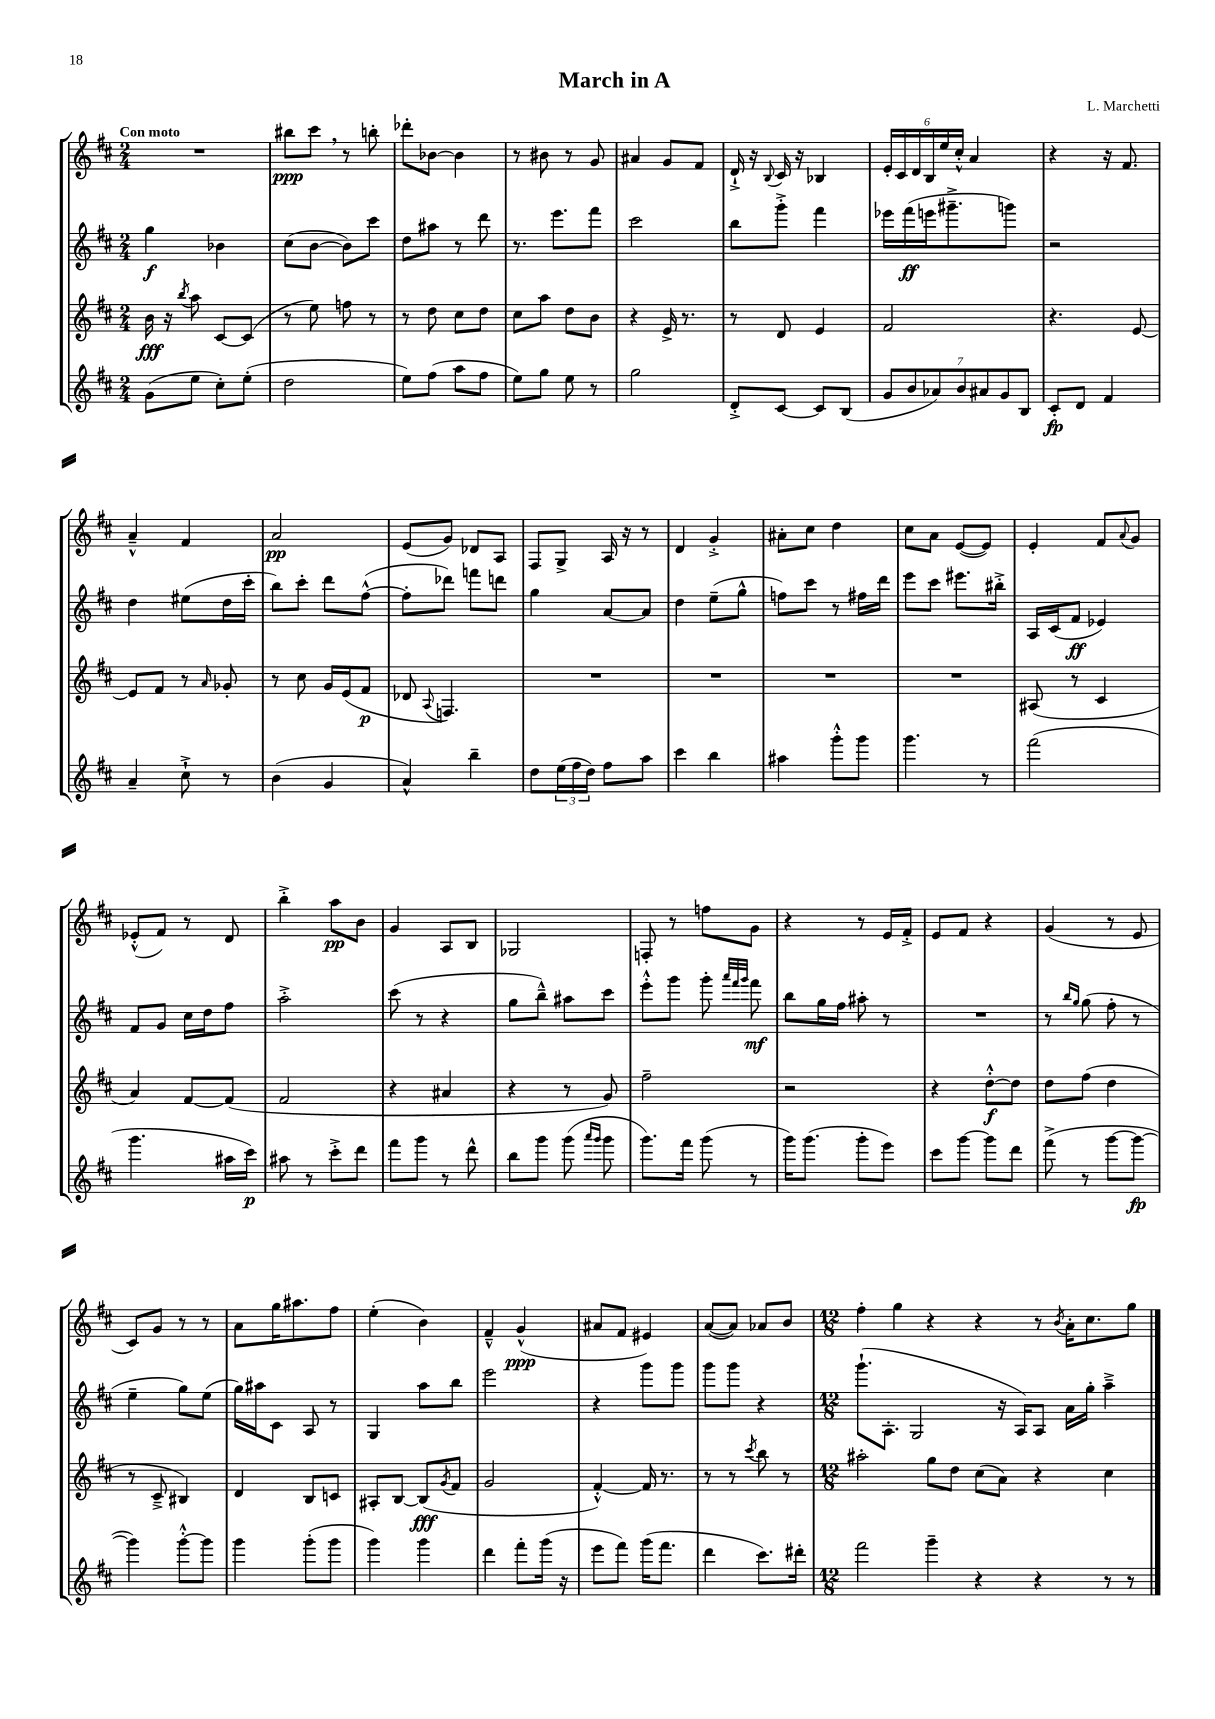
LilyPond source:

\header { title = "March in A" composer = "L. Marchetti" }
<<
\new StaffGroup <<
\new Staff = "s0" {
    \clef treble \key d \major \numericTimeSignature \time 2/4 \tempo "Con moto"
    R2 |
    bis''8\ppp cis'''8 \breathe r8 b''8-. |
    des'''8-. bes'8~ bes'4 |
    r8 bis'8 r8 g'8 |
    ais'4 g'8 fis'8 |
    d'16-!-> r16 \appoggiatura { b8 } cis'16 r16 bes4 |
    \tuplet 6/4 { e'16-. cis'16 d'16 b16 e''16 cis''16-.-^ } a'4 |
    r4 r16 fis'8. |
    a'4---^ fis'4 |
    a'2\pp |
    e'8( g'8) des'8 a8 |
    fis8 g8-> a16 r16 r8 |
    d'4 g'4-.-> |
    ais'8-. cis''8 d''4 |
    cis''8 a'8 e'8~( e'8) |
    e'4-. fis'8 \appoggiatura { a'8 } g'8 |
    ees'8-.-^( fis'8) r8 d'8 |
    b''4-.-> a''8\pp b'8 |
    g'4 a8 b8 |
    ges2 |
    f8-. r8 f''8 g'8 |
    r4 r8 e'16 fis'16-.-> |
    e'8 fis'8 r4 |
    g'4( r8 e'8 |
    cis'8) g'8 r8 r8 |
    a'8 g''16 ais''8. fis''8 |
    e''4-.( b'4) |
    fis'4---^ g'4-^\ppp( |
    ais'8 fis'8 eis'4) |
    a'8~( a'8) aes'8 b'8 |
    \numericTimeSignature \time 12/8 fis''4-. g''4 r4 r4 r8 \acciaccatura { b'8 } a'16-. cis''8. g''8 \bar "|." |
}
\new Staff = "s1" {
    \clef treble \key d \major \numericTimeSignature \time 2/4
    g''4\f bes'4 |
    cis''8( b'8~ b'8) cis'''8 |
    d''8 ais''8 r8 d'''8 |
    r8. e'''8. fis'''8 |
    cis'''2 |
    b''8 g'''8-.-> fis'''4 |
    ees'''16 fis'''16\ff( e'''16 gis'''8.---> g'''8) |
    r2 |
    d''4 eis''8( d''16 cis'''16-. |
    b''8) cis'''8-. d'''8 fis''8~-^( |
    fis''8-. des'''8) f'''8 d'''8 |
    g''4 a'8~ a'8 |
    d''4 e''8--( g''8-^ |
    f''8) cis'''8 r8 fis''16 d'''16 |
    e'''8 cis'''8 eis'''8. bis''16-.-> |
    a16 cis'16( fis'8\ff ees'4) |
    fis'8 g'8 cis''16 d''16 fis''8 |
    a''2-.-> |
    cis'''8( r8 r4 |
    g''8 b''8---^) ais''8 cis'''8 |
    e'''8-.-^ g'''8 g'''8-. \grace { a'''32 fis'''32 g'''32 } fis'''8\mf |
    b''8 g''16 fis''16 ais''8-. r8 |
    R2 |
    r8 \grace { b''16 g''16 } g''8( fis''8-. r8 |
    e''4-- g''8) e''8( |
    g''16) ais''16 cis'8 a8 r8 |
    g4 a''8 b''8 |
    e'''2 |
    r4 g'''8 g'''8 |
    g'''8 g'''8 r4 |
    \numericTimeSignature \time 12/8 g'''8.-!( a8.-. g2 r16 a16) a8 a'16 g''16-. a''4---> \bar "|." |
}
\new Staff = "s2" {
    \clef treble \key d \major \numericTimeSignature \time 2/4
    b'16\fff r16 \acciaccatura { b''8 } a''8 cis'8~ cis'8( |
    r8 e''8) f''8 r8 |
    r8 d''8 cis''8 d''8 |
    cis''8 a''8 d''8 b'8 |
    r4 e'16-> r8. |
    r8 d'8 e'4 |
    fis'2 |
    r4. e'8~ |
    e'8 fis'8 r8 \grace { a'16 } ges'8-. |
    r8 cis''8 g'16 e'16( fis'8\p |
    des'8 \appoggiatura { a8 } f4.) |
    R2 |
    R2 |
    R2 |
    R2 |
    ais8( r8 cis'4 |
    a'4) fis'8~ fis'8( |
    fis'2 |
    r4 ais'4 |
    r4 r8 g'8) |
    fis''2-- |
    r2 |
    r4 d''8~-.-^\f d''8 |
    d''8 fis''8( d''4 |
    r8 cis'8---> bis4) |
    d'4 b8 c'8 |
    ais8-. b8~ b8\fff( \acciaccatura { g'8 } fis'8 |
    g'2 |
    fis'4~-.-^) fis'16 r8. |
    r8 r8 \acciaccatura { cis'''8 } b''8 r8 |
    \numericTimeSignature \time 12/8 ais''2-. g''8 d''8 cis''8( a'8) r4 cis''4 \bar "|." |
}
\new Staff = "s3" {
    \clef treble \key d \major \numericTimeSignature \time 2/4
    g'8( e''8 cis''8-.) e''8-.( |
    d''2 |
    e''8) fis''8( a''8 fis''8 |
    e''8) g''8 e''8 r8 |
    g''2 |
    d'8-.-> cis'8~ cis'8 b8( |
    \tuplet 7/4 { g'8 b'8 aes'8) b'8 ais'8 g'8 b8 } |
    cis'8-.\fp d'8 fis'4 |
    a'4-- cis''8-!-> r8 |
    b'4( g'4 |
    a'4-^) b''4-- |
    d''8 \tuplet 3/2 { e''16( fis''16 d''16) } fis''8 a''8 |
    cis'''4 b''4 |
    ais''4 g'''8-.-^ g'''8 |
    g'''4. r8 |
    fis'''2( |
    g'''4. ais''16 cis'''16\p) |
    ais''8 r8 cis'''8-.-> d'''8 |
    fis'''8 g'''8 r8 d'''8-^ |
    b''8 g'''8 g'''8( \grace { a'''16 g'''16 } g'''8 |
    g'''8.) fis'''16 g'''8( r8 |
    g'''16) g'''8.( g'''8-. e'''8) |
    cis'''8 g'''8~ g'''8 d'''8 |
    fis'''8->( r8 g'''8~ g'''8~\fp |
    g'''4) g'''8~-.-^ g'''8 |
    g'''4 g'''8-.( g'''8 |
    g'''4) g'''4 |
    d'''4 fis'''8-. g'''16( r16 |
    e'''8 fis'''8) g'''16( fis'''8. |
    d'''4 cis'''8.) dis'''16-. |
    \numericTimeSignature \time 12/8 fis'''2 g'''4-- r4 r4 r8 r8 \bar "|." |
}
>>
>>
\layout { \context { \Score \remove "Bar_number_engraver" } }
